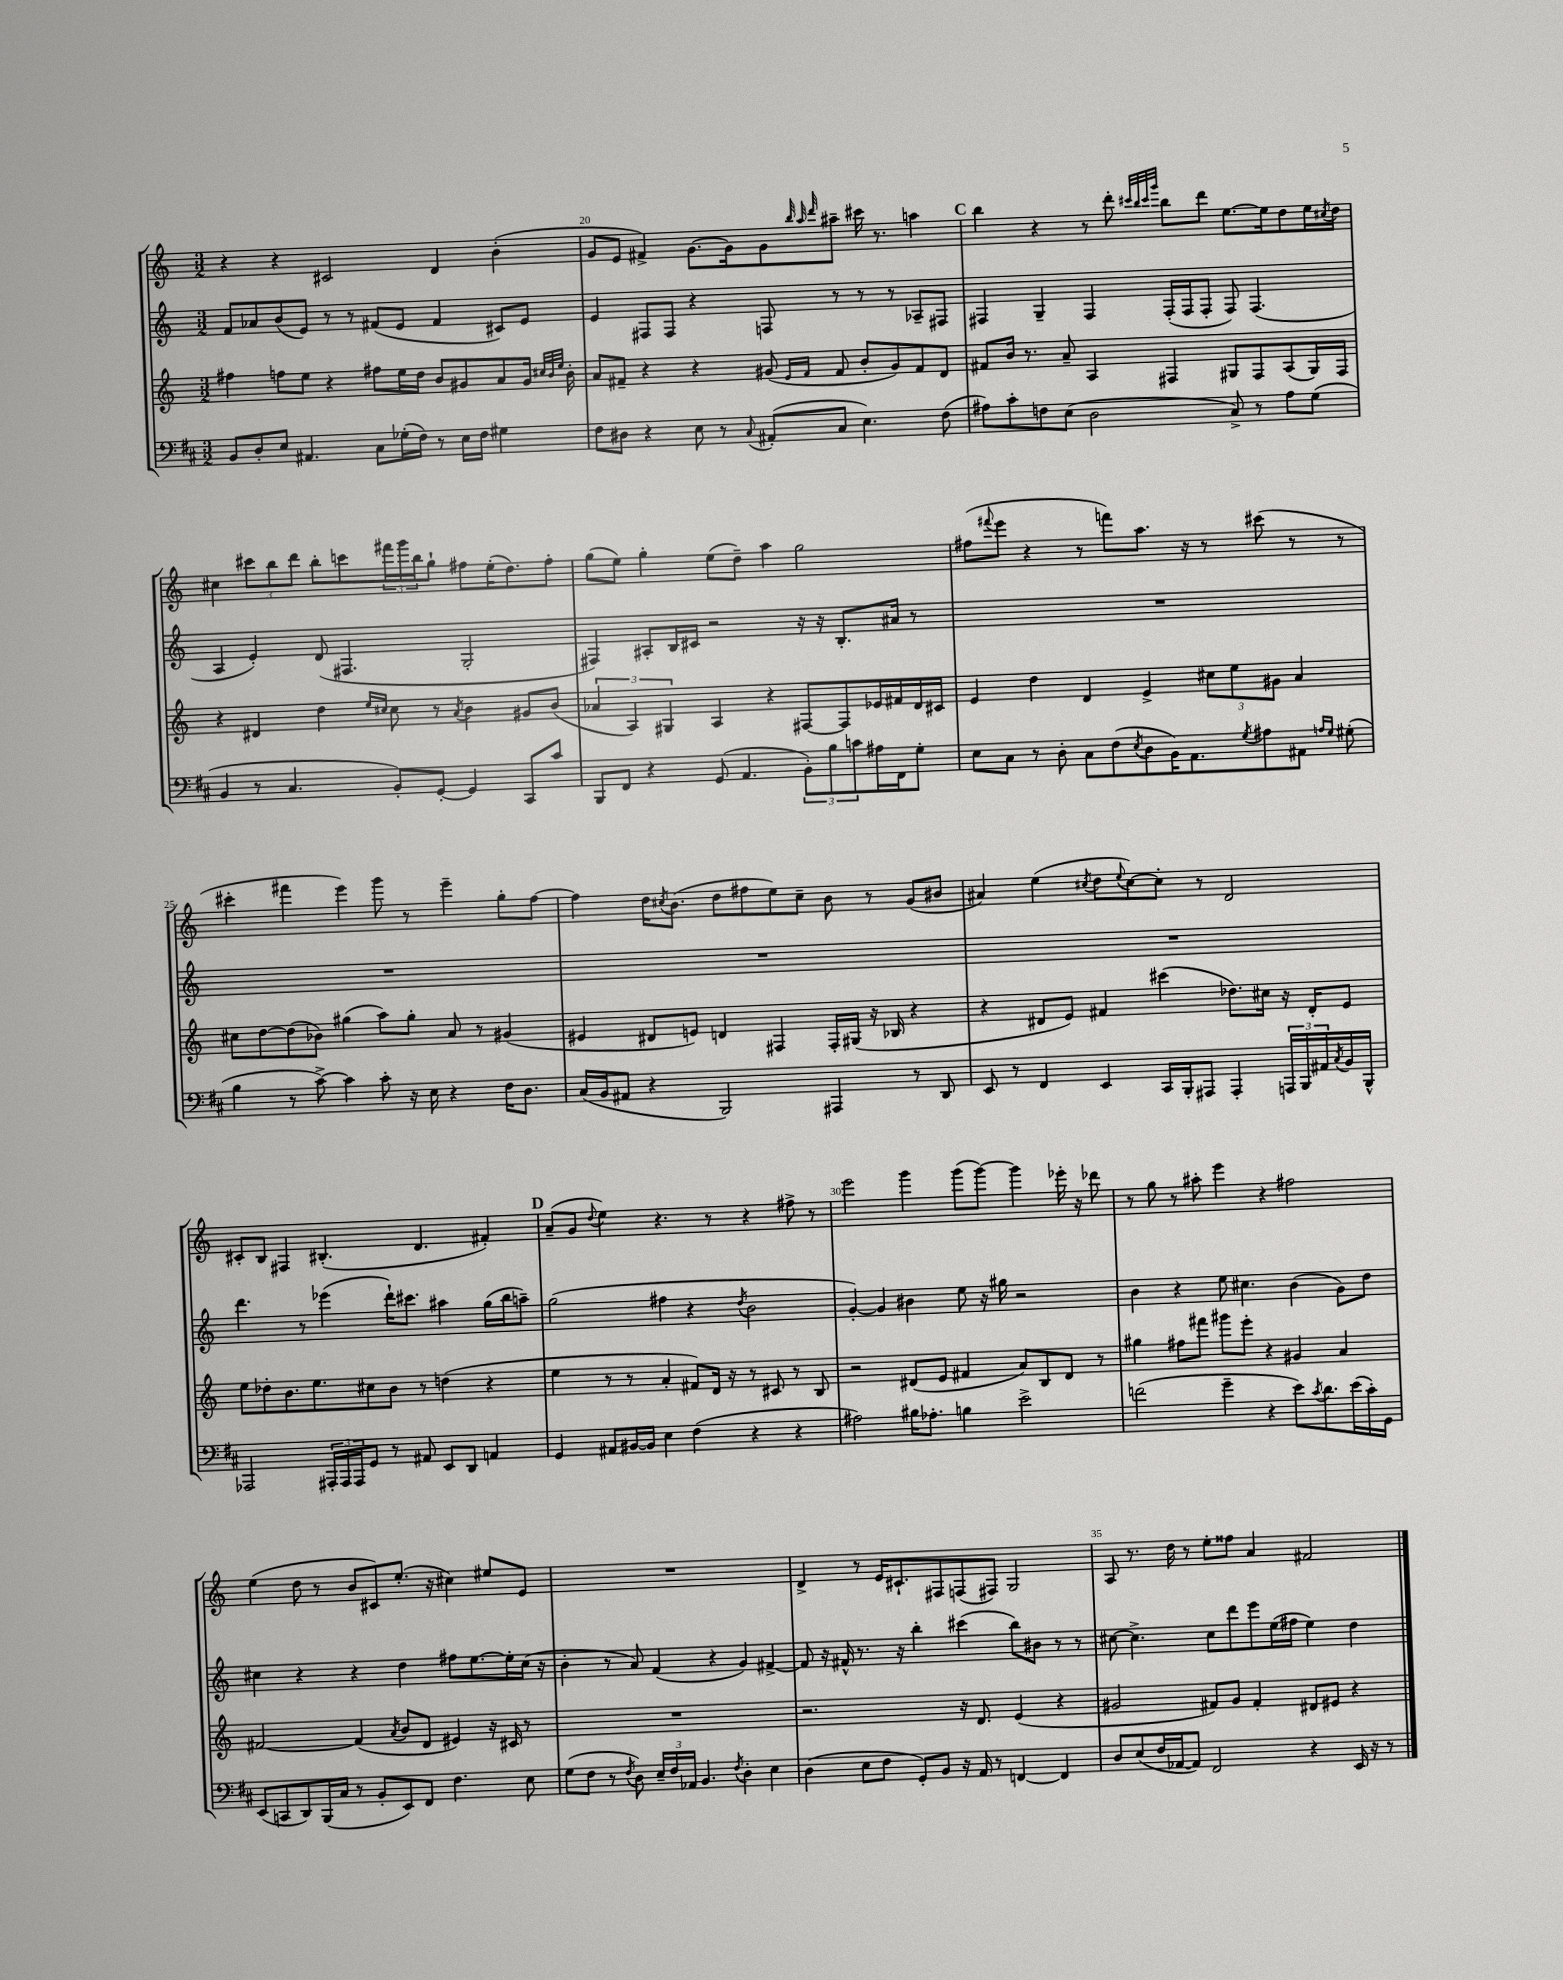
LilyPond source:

<<
\new StaffGroup <<
\new Staff = "s0" {
    \clef treble \key c \major \numericTimeSignature \time 3/2
    r4 r4 cis'2 d'4 b'4-.( |
    g'8 e'8 fis'4->) g'8.~ g'16 g'8 \grace { b''32 a''32 d'''32 } ais''8-- cis'''16 r8. a''4 |
    \mark \markup { \bold "C" } b''4 r4 r8 d'''8-. \grace { cis'''32 b''32 cis'''32 g'''32 } b''8 d'''8 e''8.~ e''16 d''8 e''16 \acciaccatura { cis''8 } d''16 |
    cis''4 \tuplet 3/2 { cis'''8 b''8 d'''8 } b''8-. c'''8 \tuplet 3/2 { fis'''16 g'''16 b''16 } g''8-! fis''8 e''16-.( d''8.) fis''8-. |
    g''8( e''8) g''4-. e''8( d''8--) a''4 g''2 |
    fis''8( \appoggiatura { fis'''8 } e'''8 r4 r8 f'''8) a''8. r16 r8 cis'''8( r8 r8 |
    cis'''4-. fis'''4 e'''4) g'''8 r8 e'''4-- g''8-. f''8~ |
    f''4 d''16 \acciaccatura { cis''8 } b'8.( d''8 fis''8 e''8) cis''8-- b'8 r8 g'8( bis'8 |
    ais'4) e''4( \acciaccatura { cis''8 } d''8 \appoggiatura { e''8 } cis''8~) cis''8-. r8 d'2 |
    cis'8-. b8 fis4 bis4.-.( d'4. fis'4-.) |
    \mark \markup { \bold "D" } a'8--( g'8 \appoggiatura { d''8 } e''4) r4. r8 r4 fis''8-> r8 |
    e'''2 g'''4 g'''8( g'''8~) g'''4 ees'''16-. r16 des'''8 |
    r8 g''8 r8 ais''8-. e'''4 r4 fis''2 |
    e''4( d''8 r8 b'8 cis'8) e''8.-.( r16 cis''4) eis''8 e'8 |
    R1. |
    d'4-> r8 e'16 cis'8.-! fis8 f8( fis8) g2 |
    a8 r8. d''16 r8 e''8-. fisis''8 a'4 fis'2 \bar "|." |
}
\new Staff = "s1" {
    \clef treble \key c \major \numericTimeSignature \time 3/2
    f'8 aes'8 b'8( e'8) r8 r8 fis'8( e'8 fis'4 cis'8) e'8 |
    e'4 fis8 fis8 r4 f8 r8 r8 r8 aes8-- fis8 |
    \mark \markup { \bold "C" } fis4 g4-- fis4 fis16-.( fis16 fis8-. fis8) fis4.( |
    a4 e'4-.) d'8( fis4. g2-. |
    fis4) ais8-. b16 cis'16 r2 r16 r16 b8.-. ais'16 r8 |
    R1. |
    R1. |
    R1. |
    R1. |
    d'''4. r8 ees'''4( d'''16-!) cis'''8. ais''4 g''16( b''16 a''8--) |
    \mark \markup { \bold "D" } g''2( fis''4 r4 \acciaccatura { d''8 } b'2 |
    g'4~-.) g'4 bis'4 e''8 r16 gis''16 r2 |
    b'4 r4 e''8 cis''4. b'4( g'8) d''8 |
    cis''4 r4 r4 d''4 fis''8 e''8.~ e''16-. cis''16( r16 |
    b'4-. r8 a'8) f'4( r4 g'4) fis'4~-> |
    fis'8 r16 fis'16-^ r8. r16 b''4-. cis'''4( b''8) bis'8 r8 r8 |
    cis''8~ cis''4.-> cis''8 d'''8 e'''8 e''16( fis''16 e''4) d''4 \bar "|." |
}
\new Staff = "s2" {
    \clef treble \key c \major \numericTimeSignature \time 3/2
    fis''4 f''8 e''8 r4 fis''8 e''16 d''16 b'8 gis'8 a'8 gis'16 \grace { cis''32 b'32 e''32 } b'16-. |
    a'8 fis'8-- r4 r4 gis'8( \grace { e'16 fis'16 } fis'8 b'8-. gis'8) fis'8 d'8 |
    \mark \markup { \bold "C" } fis'8 b'16 r8. a'8-- a4 fis4 gis8 fis8 a8( gis16) fis16 |
    r4 dis'4 d''4 \grace { e''16 cis''16 } cis''8 r8 \acciaccatura { a'8 } b'4 gis'8 b'8( |
    \tuplet 3/2 { aes'4 a4) gis4 } a4 r4 fis8~ fis8 ees'16 fis'16 d'16 cis'16 |
    e'4 d''4 d'4 e'4-> \tuplet 3/2 { cis''8 e''8 gis'8 } a'4 |
    cis''8 d''8~ d''8( bes'8) gis''4( a''8) gis''8-. a'8 r8 gis'4( |
    eis'4 dis'8 e'8) d'4 fis4 fis16-. gis16( r16 bes16 r4 |
    r4 dis'8 e'8) fis'4 cis'''4( des''8.) cis''16 r16 dis'16-. e'8 |
    e''8 des''8-. b'8. e''8. cis''8 b'8 r8 d''4( r4 |
    \mark \markup { \bold "D" } e''4 r8 r8 a'4-. fis'8) d'16 r16 r8 cis'8 r8 b8 |
    r2 dis'8( e'8 fis'4 a'8) b8 dis'8 r8 |
    gis''4 fis''8 fis'''8 gis'''8 e'''8-. r4 gis'4 a'4 |
    fis'2~ fis'4( \acciaccatura { a'8 } b'8 d'8 eis'4) r16 cis'16 r8 |
    R1. |
    r2. r16 d'8. e'4( r4 |
    gis'2 fis'8) gis'8 fis'4-. dis'8 eis'8 r4 \bar "|." |
}
\new Staff = "s3" {
    \clef bass \key d \major \numericTimeSignature \time 3/2
    b,8 d8-. e8 ais,4. cis8 ges16-.( fis16) r8 e16 fis16 gis4 |
    fis8 dis8 r4 e8 r8 \appoggiatura { cis8 } ais,8-.( cis8 e4.) fis8( |
    \mark \markup { \bold "C" } ais8) cis'8-. f8 e8( d2 cis8->) r8 ais8 g8( |
    b,4 r8 cis4. b,8-.) g,8~-. g,4 cis,8 cis'8 |
    b,,8 fis,8 r4 g,8( a,4. \tuplet 3/2 { b,8-.) b8 c'8 } ais16 fis,16 g8-. |
    e8 cis8 r8 d8-. cis8 fis8( \acciaccatura { e8 } d8 b,16) a,8. \acciaccatura { g8 } ais8 ais,8 \grace { a16 g16 } gis8-.( |
    b4 r8 cis'8~->) cis'4 cis'8-. r16 e16 r4 fis16 d8. |
    cis16( b,16 ais,8 r4 b,,2) ais,,4 r8 d,8 |
    e,8 r8 fis,4 e,4 cis,16 b,,16-. ais,,8 ais,,4-. \tuplet 3/2 { a,,16 b,,16 ais,16 } \acciaccatura { cis8 } b,16 b,,16-^ |
    aes,,2 \tuplet 3/2 { ais,,16-. ais,,16 ais,,16 } g,8 r8 ais,8 e,8 d,8 a,4 |
    \mark \markup { \bold "D" } g,4 ais,8 bis,16~ bis,16 e4 fis4( r4 r4 |
    ais2) bis16 aes8.-. b4 e'2-> |
    f'2( g'4-- r4 e'8) \acciaccatura { cis'8 } d'8. e'16( cis'16-.) g,16 |
    e,8( c,8 d,8) b,,16( cis16 r8 b,8-. e,8) fis,8 fis4. e8 |
    g8( fis8 r8 \acciaccatura { fis8 } d8) \tuplet 3/2 { e16-- fis16 aes,16 } b,4. \acciaccatura { fis8 } d4-. e4 |
    d4( e8 fis8 g,8-.) b,8 r16 a,16 r8 f,4~ f,4 |
    d8 e8( fis16 aes,16~ aes,8) fis,2 r4 e,16 r16 r8 \bar "|." |
}
>>
>>
\layout { \context { \Score currentBarNumber = #19 \override BarNumber.break-visibility = ##(#f #t #t) barNumberVisibility = #(every-nth-bar-number-visible 5) } }
